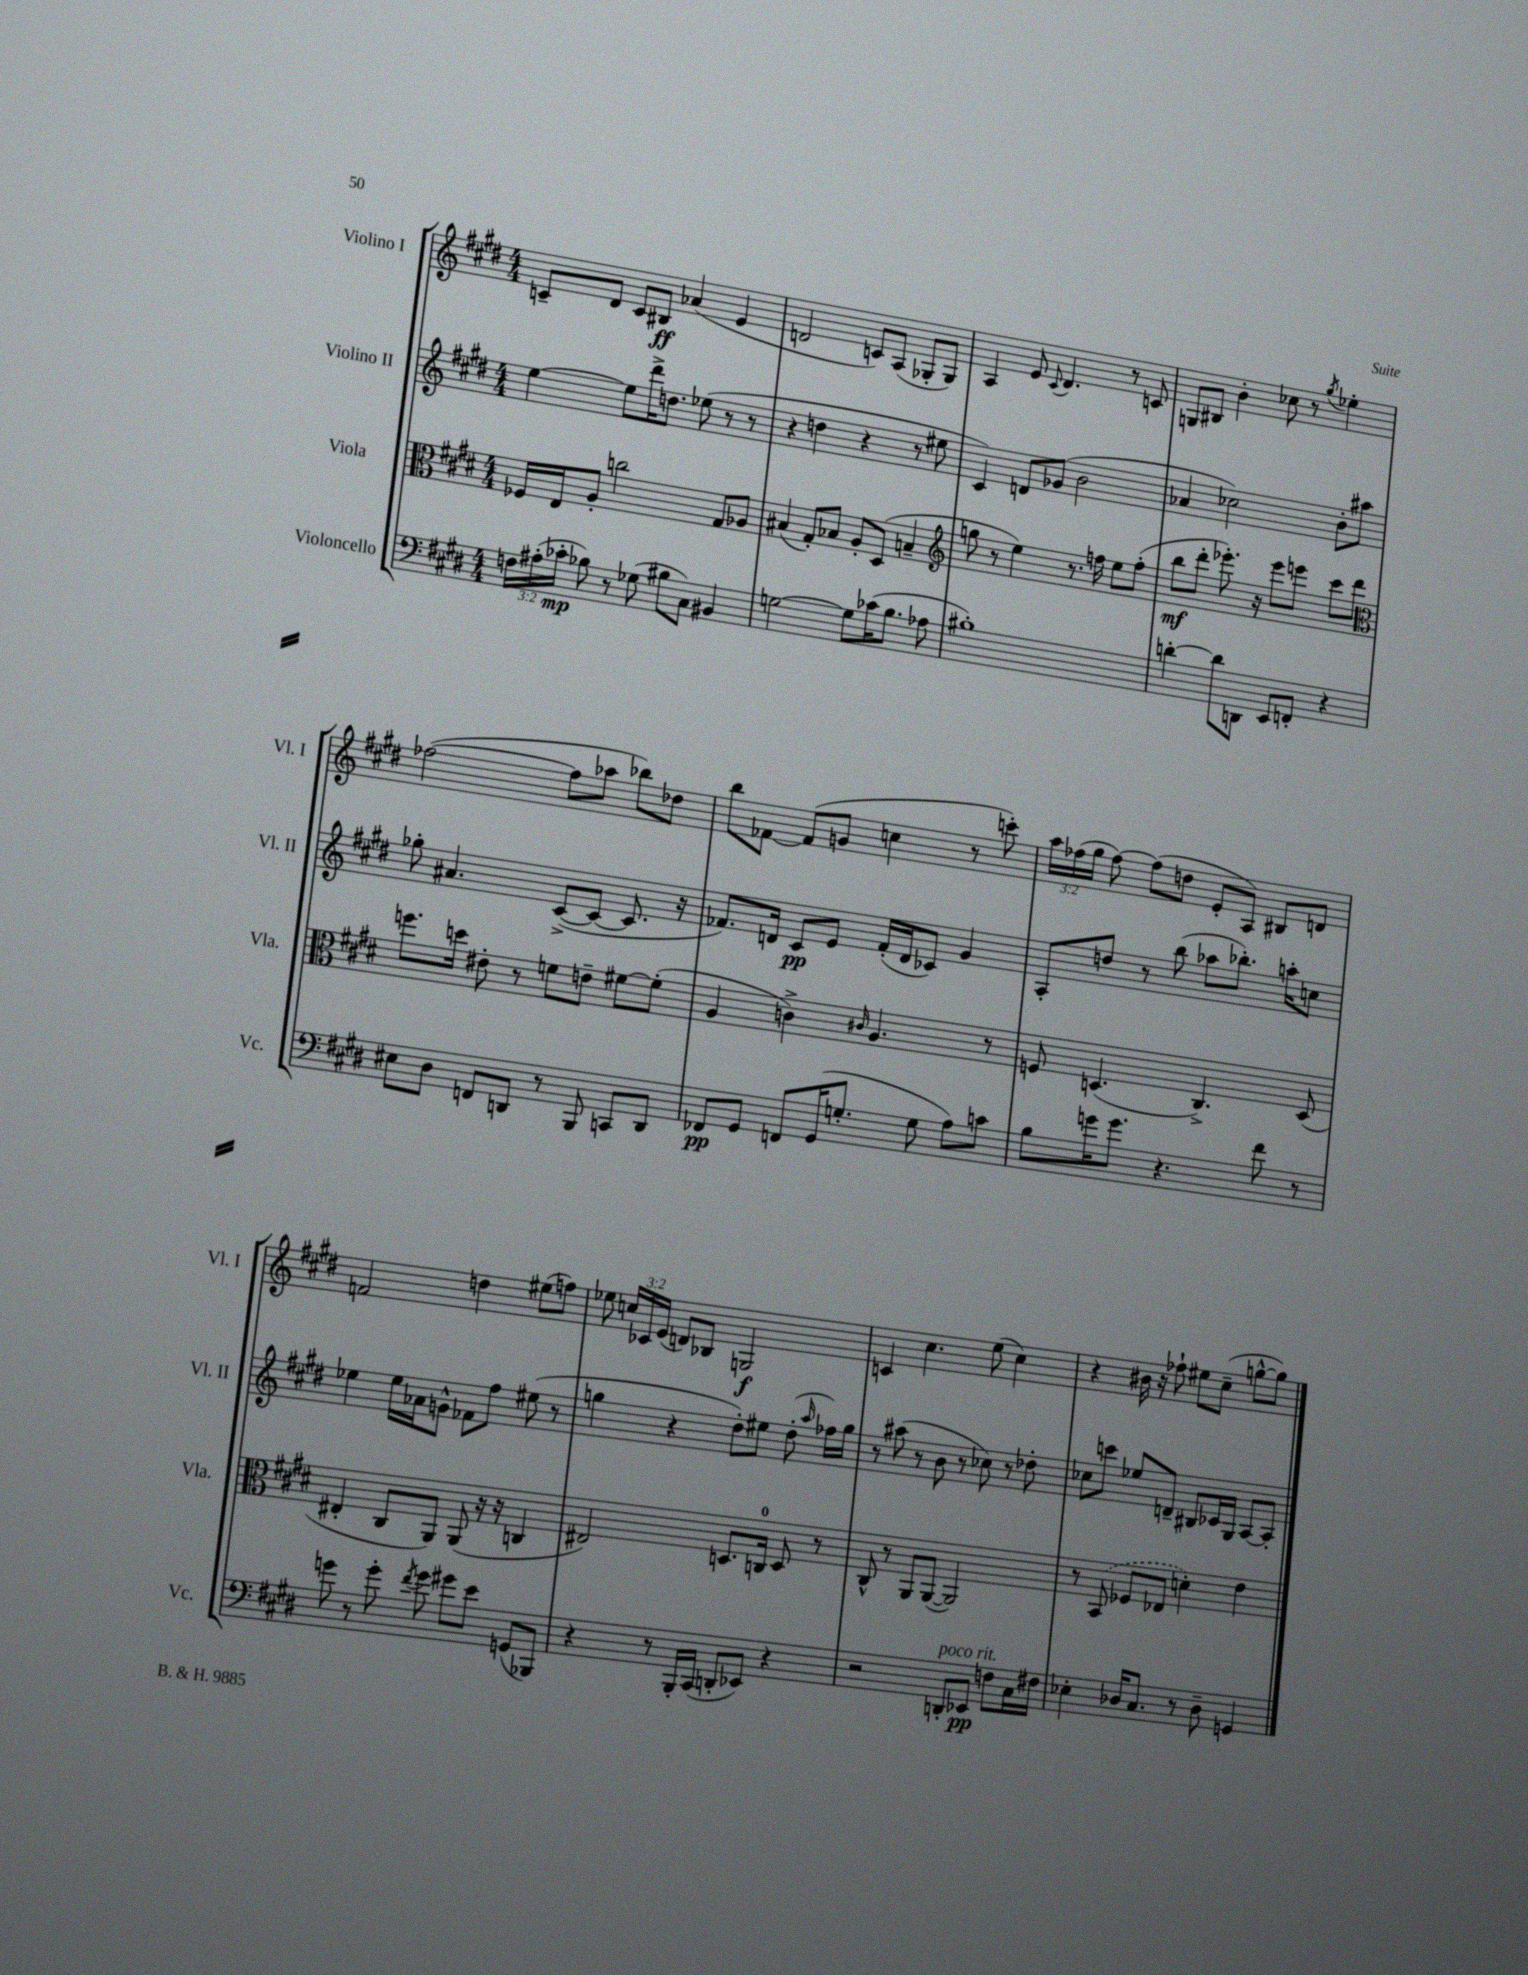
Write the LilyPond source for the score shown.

<<
\new StaffGroup <<
\new Staff = "s0" \with { instrumentName = "Violino I" shortInstrumentName = "Vl. I" } {
    \clef treble \key e \major \numericTimeSignature \time 4/4 \override Staff.TupletNumber.text = #tuplet-number::calc-fraction-text
    \autoBeamOff c'8[-- dis'8] c'8[ bis8]\ff aes'4( e'4 |
    d'2 c'8[) a8]( ges8[-. ges8]) |
    a4 e'8 \appoggiatura { cis'8 } dis'4. r8 c'8 |
    g8[ bis8] b'4-. ces''8 r8 \acciaccatura { gis''8 } ees''4-. |
    fes''2~( fes''8[ aes''8] bes''8[) des''8] |
    b''8[ fes'8]~ fes'8[( g'8] c''4 r8 c'''8-.) |
    \tuplet 3/2 { a''16[ fes''16( gis''16] } fes''8~) fes''8[( d''8] e'8[-. a8]) bis8[ d'8] |
    f'2 d''4 eis''8[( f''8]) |
    ees''8 \tuplet 3/2 { c''16[ ces'16 e'16]( } d'8[) bes8] g2\f |
    c'4 cis''4. e''8( cis''4) |
    r4 bis'16 r16 fes''8-! eis''8[ cis''8]--( g''8[~-^ g''8]) \bar "|." |
}
\new Staff = "s1" \with { instrumentName = "Violino II" shortInstrumentName = "Vl. II" } {
    \clef treble \key e \major \numericTimeSignature \time 4/4
    \autoBeamOff e''4~ e''8[ dis'''16-> d''8.] ees''8( r8 r8 |
    r4 d''4 r4 r8 eis''8 |
    cis'4) d'8[ ges'8]( b'2 |
    aes'4 ces''2) b'8[-. ais''8] |
    ges''8-. ais'4. cis'8[~->( cis'8]~ cis'8. r16 |
    fes'8.[) d'16] cis'8[\pp e'8] fes'16[-.( d'16 ces'8]) gis'4 |
    a8[-. d''8] r8 b''8( aes''8[ bes''8.]-.) a''16[-. c''8] |
    ees''4 ees''16[ aes'16 g'8]-^ fes'8[ fis''8] eis''8( r8 |
    g''4 r4 dis''8[-.) eis''8] dis''8-.( \grace { a''16 } fes''16[) g''16] |
    r8 ais''8( r8 b'8 r8 ces''8) r8 des''8-. |
    ces''8[ c'''8] ees''8[ d'8]-- bis8[ ces'16 gis16] a8[~ a8]-. \bar "|." |
}
\new Staff = "s2" \with { instrumentName = "Viola" shortInstrumentName = "Vla." } {
    \clef alto \key e \major \numericTimeSignature \time 4/4
    \autoBeamOff fes16[ e16 a8]-. c''2 gis8[ aes8] |
    bis4( gis8[-.) bes8] a8[-. dis8]( b4-- |
    \clef treble g''8 r8 e''4) r8. f''16 e''8[ f''8]-.( |
    b''8[\mf dis'''8]-. ees'''8.-.) r16 ees'''8[ e'''8] cis'''8[ dis'''8] |
    \clef alto f''8.[ d''16] eis'8-. r8 f'8[ e'8]-- fis'8[~ fis'8]-.( |
    a4 c'4->) \grace { cis'16 } a4. r8 |
    f8 d4.( cis4.->) d8( |
    eis4-. cis8[ a,8]) a,8( r16 r16 c4 |
    eis2) d8.[ c16]-0 d8 r8 |
    cis8-^ r8 a,8[ a,8]~( a,2) |
    r8 \once \slurDashed b,8( fes8[ ees8] d'4-.) e'4 \bar "|." |
}
\new Staff = "s3" \with { instrumentName = "Violoncello" shortInstrumentName = "Vc." } {
    \clef bass \key e \major \numericTimeSignature \time 4/4 \override Staff.TupletNumber.text = #tuplet-number::calc-fraction-text
    \autoBeamOff \tuplet 3/2 { f16[ ais16-.( ces'16]-.\mp } bes8) r8 ges8( bis8[ cis8]) bis,4 |
    g2~ g8[ ces'16( b8.] aes8 |
    bis1-.) |
    d'4~-. d'8[ d,8] e,8[ f,8]-. r4 |
    eis8[ dis8] f,8[ d,8] r8 b,,8 c,8[ d,8] |
    fes,8[\pp gis,8] f,8[ gis,16( g8.]-. g8 a8[) c'8] |
    b8[ g'16 g'8.] r4. fis'8 r8 |
    g'8 r8 g'8-. \acciaccatura { fis'8 } g'8 gis'8[ e'8] g,8[( bes,,8]) |
    r4 r8 b,,16[-. cis,16]( d,8[-. ees,8]) r4 |
    r2 d,8[-.^\markup { \italic "poco rit." } ees,8]\pp f8[ cis16 fis16] |
    ees4-. des16[ cis8.] r8 des8-- g,4 \bar "|." |
}
>>
>>
\layout { \context { \Score \remove "Bar_number_engraver" } }
